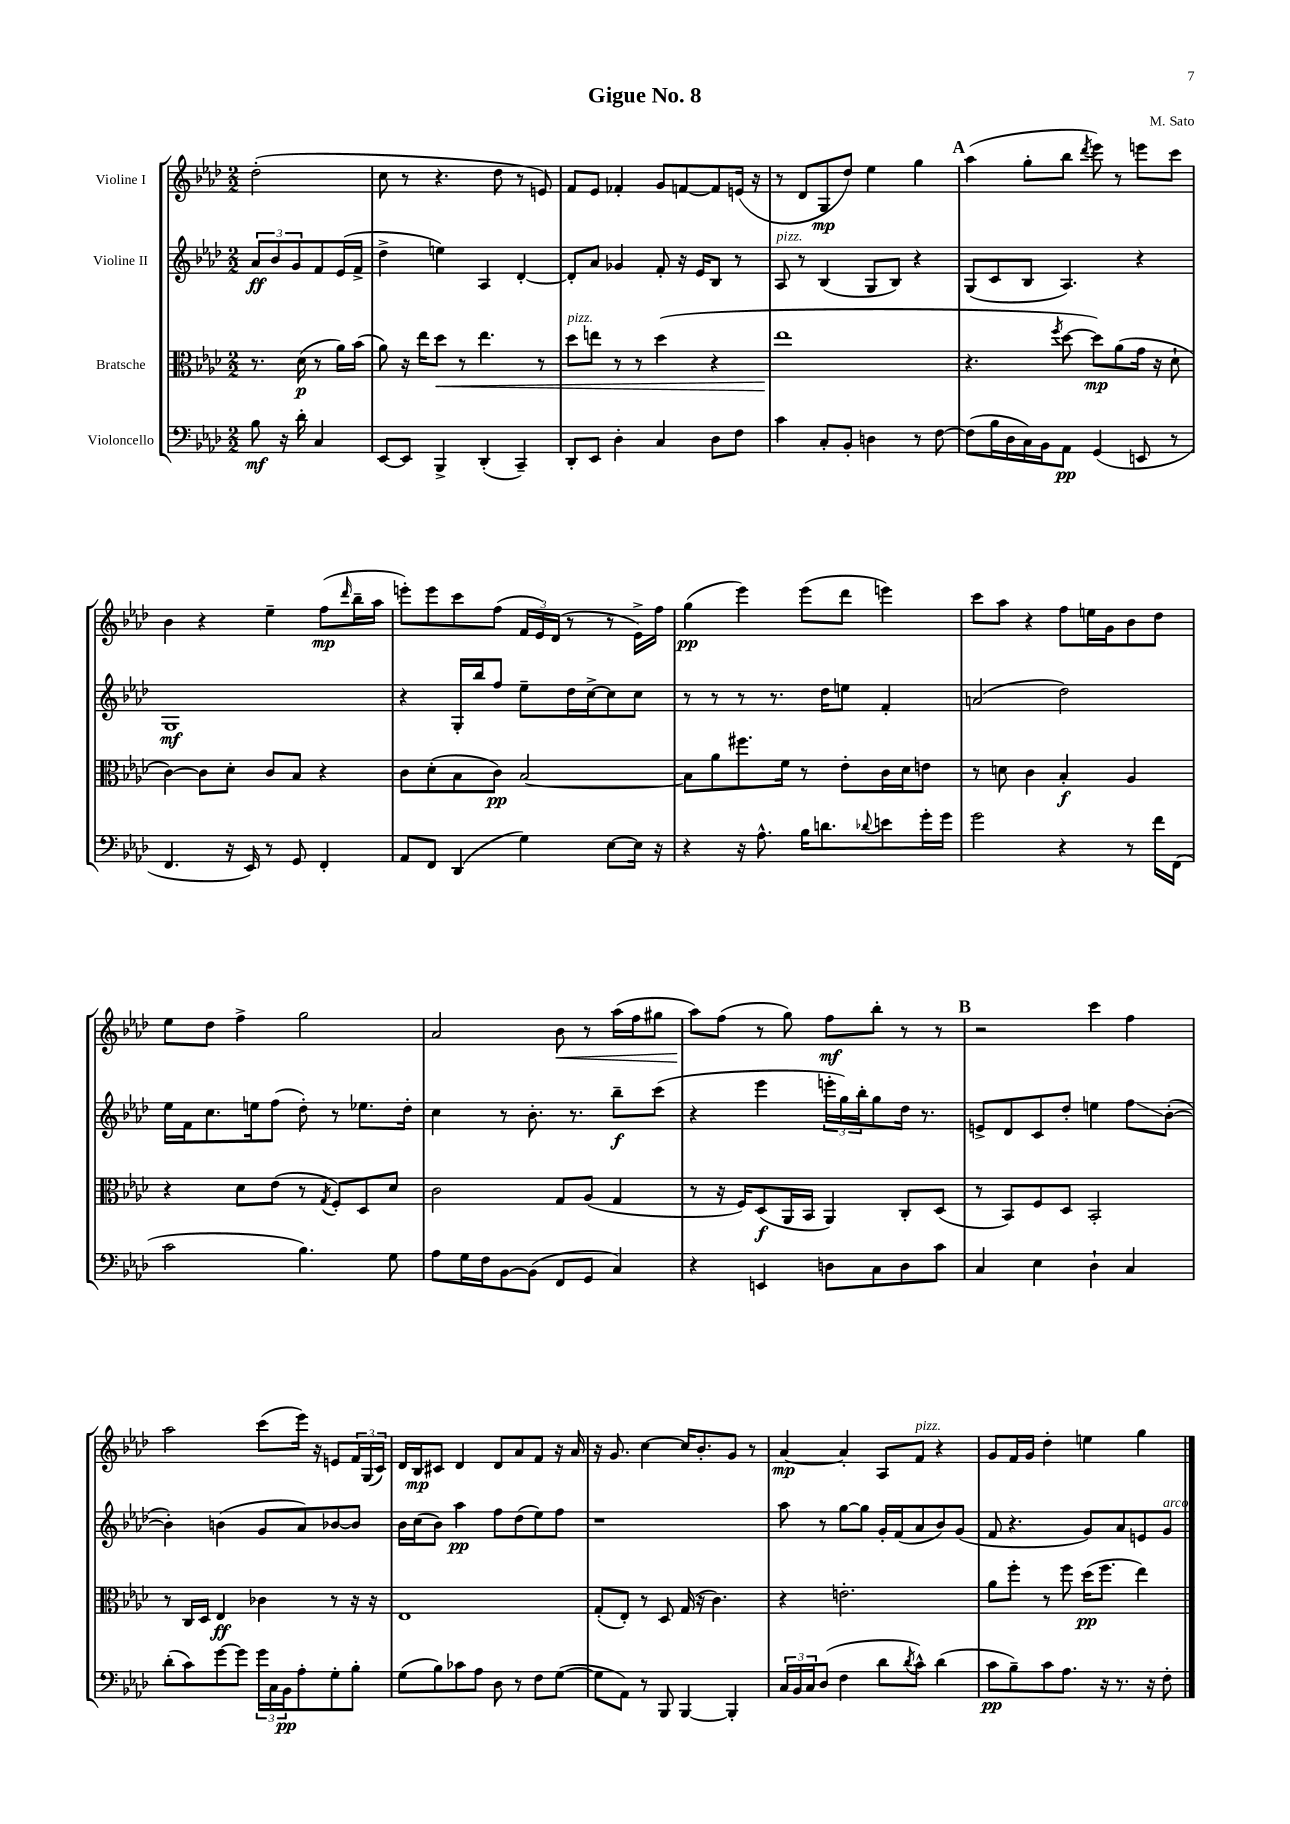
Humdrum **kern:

**kern	**kern	**kern	**kern
*staff4	*staff3	*staff2	*staff1
*clefF4	*clefC3	*clefG2	*clefG2
*k[b-e-a-d-]	*k[b-e-a-d-]	*k[b-e-a-d-]	*k[b-e-a-d-]
*M2/2	*M2/2	*M2/2	*M2/2
8B-	8.r	12a-	(2dd-'
.	.	12b-	.
16r	.	.	.
.	.	12g	.
16d-'	(16d-	.	.
4C	8r	8f	.
.	16a-)	(16e-	.
.	(16b-	16f^	.
=	=	=	=
[8EE-	8a-)	4dd-^	8cc
8EE-]	16r	.	8r
.	16ee-	.	.
4BBB-^	8dd-	4ee)	4.r
.	8r	.	.
(4DD-'	4.ee-	4A-	.
.	.	.	8dd-
4CC~)	.	[4d-'	8r
.	8r	.	8e)
=	=	=	=
8DD-'	8dd-	8d-']	8f
8EE-	8ee	8a-	8e-
4D-'	8r	4g-	4f-'
.	8r	.	.
4C	(4dd-	8f'	8g
.	.	16r	[8f
.	.	16e-	.
8D-	4r	8B-	8f]
8F	.	8r	(16e
.	.	.	16r
=	=	=	=
4c	1ee-	8A-	8r
.	.	8r	8d-
8C'	.	(4B-	8G
8BB-'	.	.	8dd-)
4D	.	8G	4ee-
.	.	8B-)	.
8r	.	4r	4gg
[8F	.	.	.
=	=	=	=
(8F]	4.r	(8G	(4aa-
16B-	.	8c	.
16D-	.	.	.
16C)	.	8B-	8gg'
16BB-	.	.	.
.	8qff	.	.
8AA-	[8dd-	4.A-)	8bb-
.	.	.	8qddd-
(4GG	8dd-])	.	8eee-)
.	(8a-	.	8r
8EE	16g	4r	8eee
.	16r	.	.
8r	8d-`	.	8ccc
=	=	=	=
4.FF	[4c)	1G	4b-
.	8c]	.	4r
16r	8d-'	.	.
16EE-)	.	.	.
8r	8c	.	4ee-~
8GG	8B-	.	.
4FF'	4r	.	(8ff
.	.	.	16qqddd-
.	.	.	16bb-~
.	.	.	16aa-
=	=	=	=
8AA-	8c	4r	8eee')
8FF	(8d-'	.	8eee
(4DD-	8B-	16G'	8ccc
.	.	16bb-	.
.	8c)	8ff	(8ff
4G)	[2B-	8ee-~	24f
.	.	.	24e-)
.	.	.	(24d-
.	.	16dd-	8r
.	.	[16cc^	.
[8E-	.	8cc]	8r
16E-]	.	8cc	16e-^)
16r	.	.	16ff
=	=	=	=
4r	8B-]	8r	(4gg
.	8a-	8r	.
16r	8.ff#	8r	4eee-)
8.A-^^	.	.	.
.	.	8.r	.
.	16f	.	.
16B-	8r	.	(8eee-
8.d	.	16dd-	.
.	8e-'	8ee	8ddd-
8qqd-	.	.	.
8e	16c	4f'	4eee)
.	16d-	.	.
16g'	8e	.	.
16g	.	.	.
=	=	=	=
2g	8r	(2a	8ccc
.	8d	.	8aa-
.	4c	.	4r
4r	4B-'	2dd-)	8ff
.	.	.	16ee
.	.	.	16g
8r	4A-	.	8b-
16f	.	.	8dd-
(16FF	.	.	.
=	=	=	=
2c	4r	16ee-	8ee-
.	.	16f	.
.	.	8.cc	8dd-
.	8d-	.	4ff^
.	.	16ee	.
.	(8e-	(8ff	.
4.B-)	8r	8dd-')	2gg
.	8qG	.	.
.	8F')	8r	.
.	8D-	8.ee-	.
8G	8d-	.	.
.	.	16dd-'	.
=	=	=	=
8A-	2c	4cc	2a-
16G	.	.	.
16F	.	.	.
[8BB-	.	8r	.
(8BB-]	.	8.b-'	.
8FF	8G	.	8b-
.	.	8.r	.
8GG	(8A-	.	8r
4C)	4G	8bb-~	(16aa-
.	.	.	16ff
.	.	(8ccc	8gg#
=	=	=	=
4r	8r	4r	8aa-)
.	16r	.	(8ff
.	16F)	.	.
4EE	(8D-	4eee-	8r
.	16AA-	.	8gg)
.	16BB-	.	.
8D	4AA-)	24eee'	8ff
.	.	24gg)	.
.	.	24bb-'	.
8C	.	8gg	8bb-'
8D	8C'	16dd-	8r
.	.	8.r	.
8c	(8D-	.	8r
=	=	=	=
4C	8r	8e^	2r
.	8BB-)	8d-	.
4E-	8F	8c	.
.	8D-	8dd-'	.
4D-`	2BB-'	4ee	4ccc
4C	.	8ff	4ff
.	.	([8b-'	.
=	=	=	=
(8d-'	8r	4b-'])	2aa-
8c)	16C	.	.
.	16D-	.	.
[8g	4E-	(4b	.
8g]	.	.	.
24g	4c-	8g	(8ccc
24C	.	.	.
24BB-	.	.	.
8A-'	.	8a-)	16eee-)
.	.	.	16r
8G'	8r	[8b-	8e
8B-'	16r	8b-]	24f
.	.	.	(24G
.	16r	.	.
.	.	.	24c)
=	=	=	=
(8G	1E-	16b-	16d-
.	.	(16cc	16B-
8B-)	.	8b-)	8c#
8c-	.	4aa-	4d-
8A-	.	.	.
8D-	.	8ff	8d-
8r	.	(8dd-	8a-
8F	.	8ee-)	8f
([8G	.	8ff	16r
.	.	.	16a-
=	=	=	=
8G]	(8G'	1r	16r
.	.	.	8.g
8AA-)	8E-')	.	.
8r	8r	.	[4cc
8BBB-	8D-	.	.
[4BBB-	(16G	.	16cc]
.	16r	.	8.b-'
.	4.c)	.	.
4BBB-']	.	.	8g
.	.	.	8r
=	=	=	=
24C	4r	8aa-	[4a-
24BB-	.	.	.
24C	.	.	.
(8D-	.	8r	.
4F	2.e'	[8gg	4a-']
.	.	8gg]	.
8d-	.	16g'	8A-
.	.	(16f	.
8qd-	.	.	.
8c^^)	.	8a-	8f
(4d-	.	8b-)	4r
.	.	(8g	.
=	=	=	=
8c	8a-	8f	8g
8B-~)	8ff'	4.r	16f
.	.	.	16g
8c	8r	.	4dd-'
8.A-	8ff	.	.
.	(16dd-	8g)	4ee
16r	8.ff	.	.
8.r	.	8a-	.
.	4ee-)	8e	4gg
16r	.	.	.
8F'	.	8g	.
==	==	==	==
*-	*-	*-	*-
